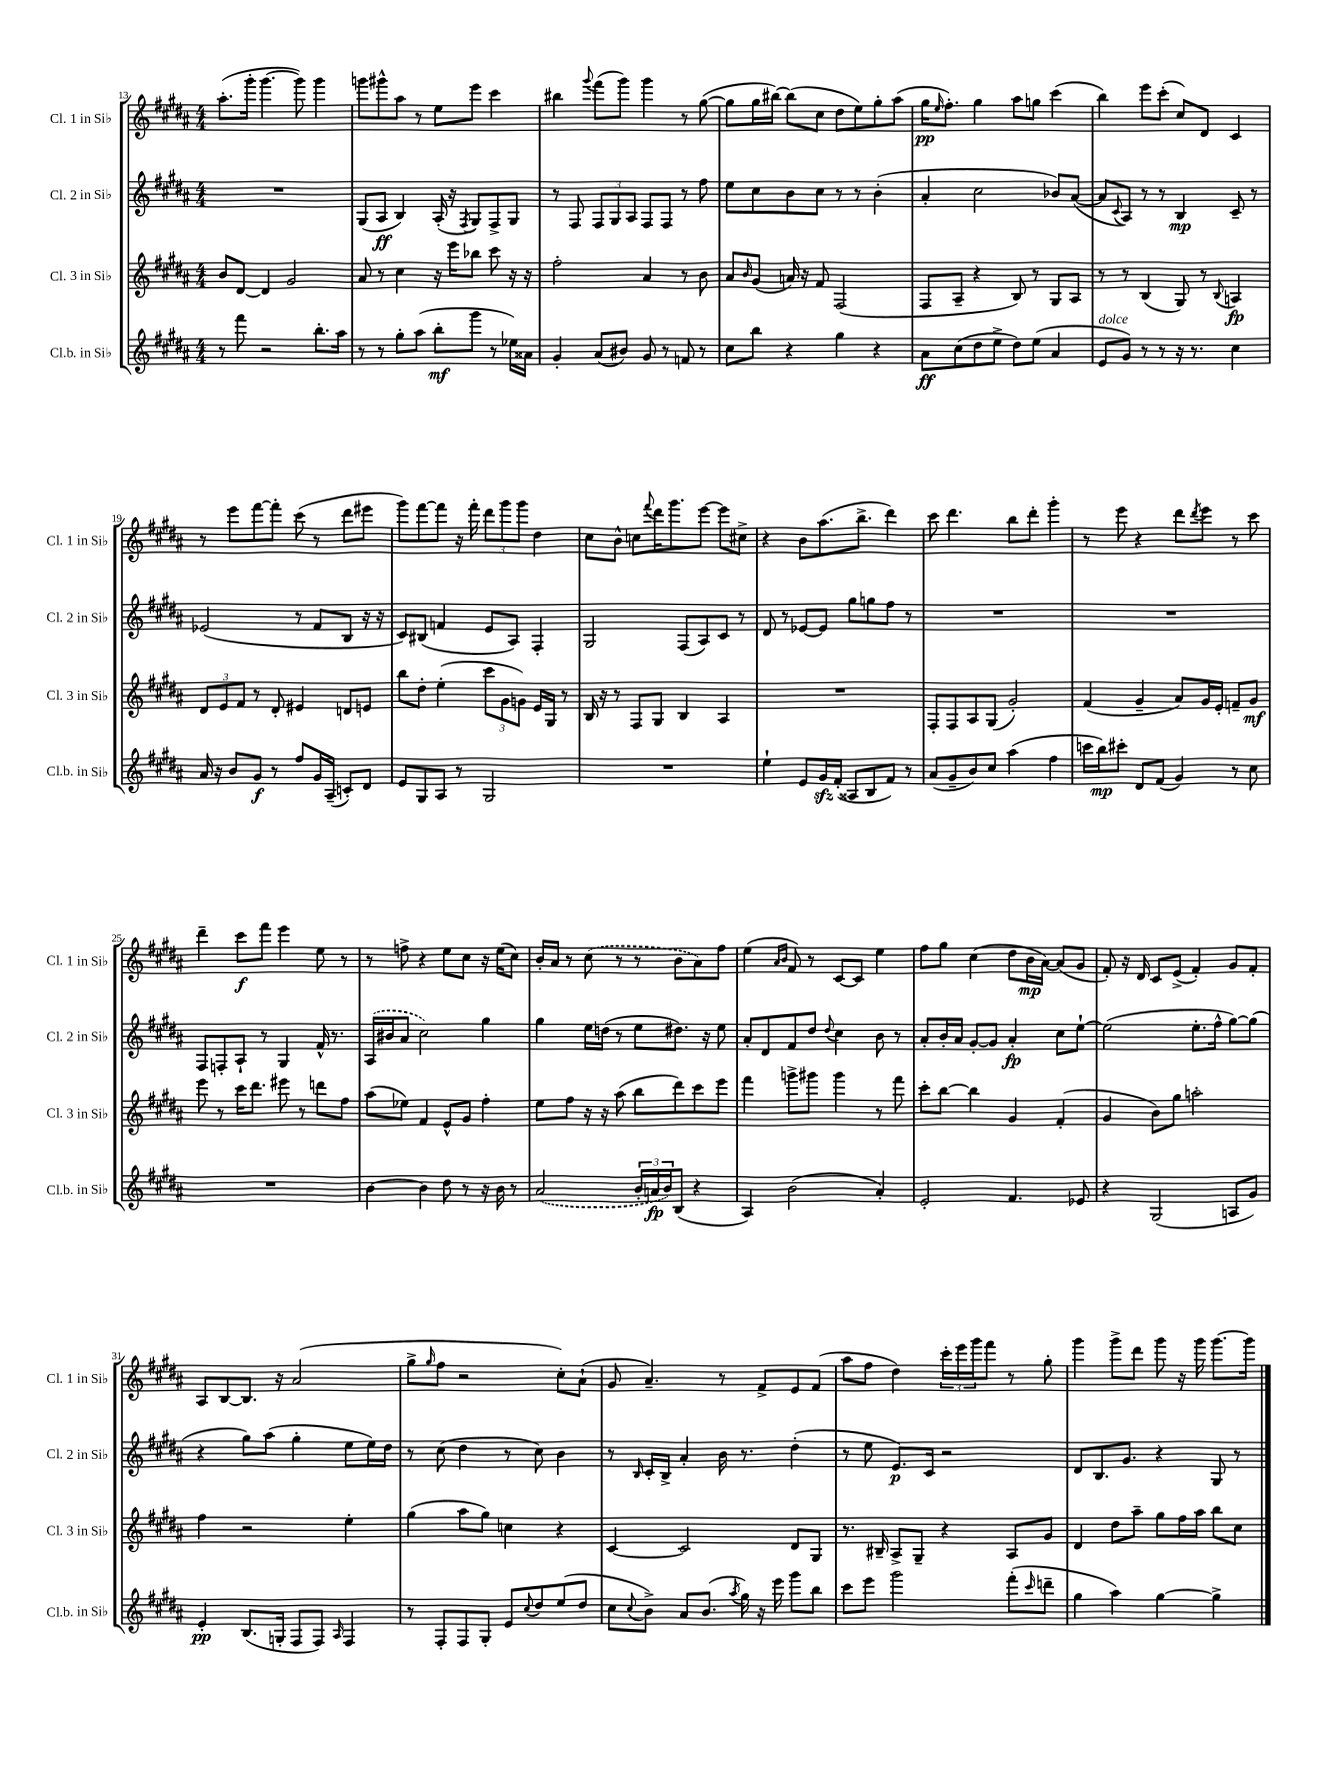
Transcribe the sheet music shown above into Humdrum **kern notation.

**kern	**kern	**kern	**kern
*staff4	*staff3	*staff2	*staff1
*clefG2	*clefG2	*clefG2	*clefG2
*k[f#c#g#d#a#]	*k[f#c#g#d#a#]	*k[f#c#g#d#a#]	*k[f#c#g#d#a#]
*M4/4	*M4/4	*M4/4	*M4/4
8r	8b	1r	(8.aa#'
8fff#	[8d#	.	.
.	.	.	16ggg#'
2r	4d#]	.	[4.ggg#
.	2g#	.	.
.	.	.	8ggg#])
8.bb'	.	.	4ggg#
16aa#	.	.	.
=	=	=	=
8r	8a#	(8G#	8ggg
8r	8r	8A#	8ggg#^^
8gg#'	4cc#	4B)	8aa#
(8aa#	.	.	8r
8bb'	16r	(16A#'	8ee
.	16eee	16r	.
.	.	8qF#	.
8ggg#	8bb-	8G#)	8eee
8r	8ccc#	8F#^	4ccc#
16ee-)	16r	8G#	.
16a##	16r	.	.
=	=	=	=
4g#'	2ff#'	8r	4bb#
.	.	8F#	.
.	.	.	8qqggg#
(8a#	.	12F#	(8fff#
.	.	12G#	.
8b#)	.	.	8ggg#)
.	.	12A#	.
8g#	4a#	8F#	4ggg#
8r	.	8F#	.
8f	8r	8r	8r
8r	8b	8ff#	([8gg#
=	=	=	=
8cc#	8a#	8ee	8gg#]
.	16qqb	.	.
8bb	(8g#	8cc#	16gg#
.	.	.	[16bb#)
4r	16a)	8b	(8bb#]
.	16r	.	.
.	8f#	8cc#	8cc#
4gg#	(2F#	8r	8dd#
.	.	8r	8ee)
4r	.	(4b'	8gg#'
.	.	.	(8aa#
=	=	=	=
8a#	8F#	4a#'	16gg#
.	.	.	16qqee
.	.	.	8.ff#')
(8cc#	8A#~	.	.
8dd#	4r	2cc#	4gg#
8ee^	.	.	.
8dd#)	8B)	.	8aa#
(8ee	8r	.	8gg
4a#	8G#	8b-)	(4ccc#
.	8A#	([8a#	.
=	=	=	=
8e	8r	8a#]	4bb)
.	.	8qqc#	.
8g#)	8r	8A#)	.
8r	(4B	8r	8eee
8r	.	8r	(8ccc#'
16r	8G#)	4B	8cc#)
8.r	.	.	.
.	8r	.	8d#
.	8qqB	.	.
4cc#	4A	8c#~	4c#
.	.	8r	.
=	=	=	=
16a#	12d#	(2e-	8r
16r	.	.	.
.	12e	.	.
8b	.	.	8eee
.	12f#	.	.
8g#	8r	.	[8fff#
8r	8d#'	.	8fff#']
8ff#	4e#	8r	(8ccc#
16g#	.	8f#	8r
(16A#~	.	.	.
8c')	8d	8B	8ddd#
8d#	8e	16r	8eee#
.	.	16r	.
=	=	=	=
8e	8bb	8c#)	8ggg#)
8G#	8dd#'	(8B#	[8fff#
8A#	(4ee'	4f	8fff#]
8r	.	.	16r
.	.	.	16fff#'
2G#	12ccc#	8e	12ddd#
.	12g#	.	12ggg#
.	.	8A#)	.
.	12g)	.	12ggg#
.	16e	4F#'	4dd#
.	16G#	.	.
.	8r	.	.
=	=	=	=
1r	16B	2G#	8cc#
.	16r	.	.
.	8r	.	8b^^
.	8F#	.	8cc
.	.	.	8qqfff#
.	8G#	.	16ddd#
.	.	.	8.ggg#
.	4B	(8F#	.
.	.	8A#)	[8eee
.	4A#	8c#	8eee]
.	.	8r	8cc#^
=	=	=	=
4ee`	1r	8d#	4r
.	.	8r	.
8e	.	[8e-	8b
16g#	.	8e-]	(8.aa#
(16f#'	.	.	.
8A##	.	8gg#	.
.	.	.	8.bb^
8B	.	8gg	.
8f#)	.	8ff#	4ddd#)
8r	.	8r	.
=	=	=	=
(8a#	8F#'	1r	8ccc#
8g#~	8F#	.	4.ddd#
8b)	8A#	.	.
8cc#	(8G#	.	.
(4aa#	2g#')	.	8bb
.	.	.	8ddd#'
4ff#	.	.	4ggg#'
=	=	=	=
16ccc	(4f#	1r	8r
16bb)	.	.	.
8ccc#'	.	.	8eee
8d#	4g#~	.	4r
(8f#	.	.	.
4g#)	8a#)	.	8ddd#
.	.	.	8qddd#
.	16g#	.	8eee
.	16e'	.	.
8r	8f~	.	8r
8cc#	8g#	.	8ccc#
=	=	=	=
1r	8eee	8F#	4ddd#~
.	8r	8F'	.
.	16ccc#	8A#`	8ccc#
.	8.ddd#	.	.
.	.	8r	8fff#
.	8eee#	4G#	4eee
.	8r	.	.
.	8ddd	16f#^^	8ee
.	.	8.r	.
.	8ff#	.	8r
=	=	=	=
[4b	(8aa#	(16A#	8r
.	.	16b#	.
.	8ee-)	8a#	8ff^
4b]	4f#	2cc#)	4r
8dd#	8e^^	.	8ee
8r	8g#	.	8cc#
16r	4ff#'	4gg#	16r
16b	.	.	(16ee
8r	.	.	8cc#)
=	=	=	=
(2a#	8ee	4gg#	16b'
.	.	.	16a#
.	8ff#	.	8r
.	16r	16ee	(8cc#
.	16r	(16dd	.
.	(8aa#	8r	8r
24b'	8bb	8ee	8r
24a	.	.	.
24b)	.	.	.
(8B	8ddd#)	8.dd#)	8b
4r	8ccc#	.	8a#)
.	.	16r	.
.	8eee	8ee	8ff#
=	=	=	=
4A#)	4fff#	8a#'	(4ee
.	.	8d#	.
.	.	.	16qqa#
.	.	.	16qqb
(2b	8ggg^	8f#	8f#)
.	8ggg#	8dd#	8r
.	.	8qqdd#	.
.	4ggg#	4cc#	[8c#
.	.	.	8c#]
4a#')	8r	8b	4ee
.	8fff#	8r	.
=	=	=	=
2e'	8ccc#'	8a#'	8ff#
.	[8bb	16b'	8gg#
.	.	16a#	.
.	4bb]	[8g#'	(4cc#
.	.	8g#]	.
4.f#	4g#	4a#'	8dd#
.	.	.	16b
.	.	.	[16a#)
.	(4f#'	8cc#	(8a#]
8e-	.	[8ee`	8g#
=	=	=	=
4r	4g#	(2ee]	8f#')
.	.	.	16r
.	.	.	16d#
(2G#	8b)	.	8c#
.	8gg#	.	(8e^
.	2aa'	8.ee'	4f#')
.	.	16ff#^^	.
8A	.	[8gg#)	8g#
8g#)	.	(8gg#]	8f#'
=	=	=	=
4e'	4ff#	4r	8A#
.	.	.	[8B
(8.B	2r	8gg#)	8.B]
.	.	(8aa#	.
16G'	.	.	16r
8F#	.	4gg#'	(2a#
8F#)	.	.	.
16qqA#	.	.	.
4F#	4ee'	8ee	.
.	.	16ee)	.
.	.	16dd#	.
=	=	=	=
8r	(4gg#	8r	8gg#^
.	.	.	16qqgg#
8F#'	.	(8cc#	8ff#
8F#	8aa#	4dd#	2r
8G#'	8gg#)	.	.
8e	4cc	8r	.
8qqcc#	.	.	.
8dd#	.	8cc#)	.
(8ee	4r	4b	8cc#')
8dd#	.	.	(8a#`
=	=	=	=
8cc#	[4c#	8r	8g#
8qqcc#	.	16qqB	.
8b^)	.	16c#'	4.a#~)
.	.	16B^	.
8a#	2c#]	4a#'	.
(8.b	.	.	.
.	.	16b	8r
8qaa#	.	.	.
16gg#)	.	8.r	.
16r	.	.	8f#^
16eee	.	.	.
8ggg#	8d#	(4dd#'	8e
8bb	8G#	.	(8f#
=	=	=	=
8ccc#	8.r	8r	8aa#
8eee	.	8ee	8ff#
.	16B#~	.	.
2ggg#	8A#^	8.e)	4dd#)
.	8G#~	.	.
.	.	16c#	.
.	4r	2r	24ccc#'
.	.	.	24eee
.	.	.	24ggg#
.	.	.	8fff#
(8fff#'	8A#	.	8r
16qqccc#	.	.	.
8ddd~	8g#	.	8gg#'
=	=	=	=
4gg#	4d#	8d#	4ggg#
.	.	8.B	.
4aa#)	8dd#	.	8ggg#^
.	.	8.g#	.
.	8aa#~	.	8ddd#
[4gg#	8gg#	4r	8ggg#
.	16ff#	.	16r
.	16aa#	.	16ggg#
4gg#^]	8bb	8G#	[8.ggg#
.	8cc#	8r	.
.	.	.	16ggg#]
==	==	==	==
*-	*-	*-	*-
